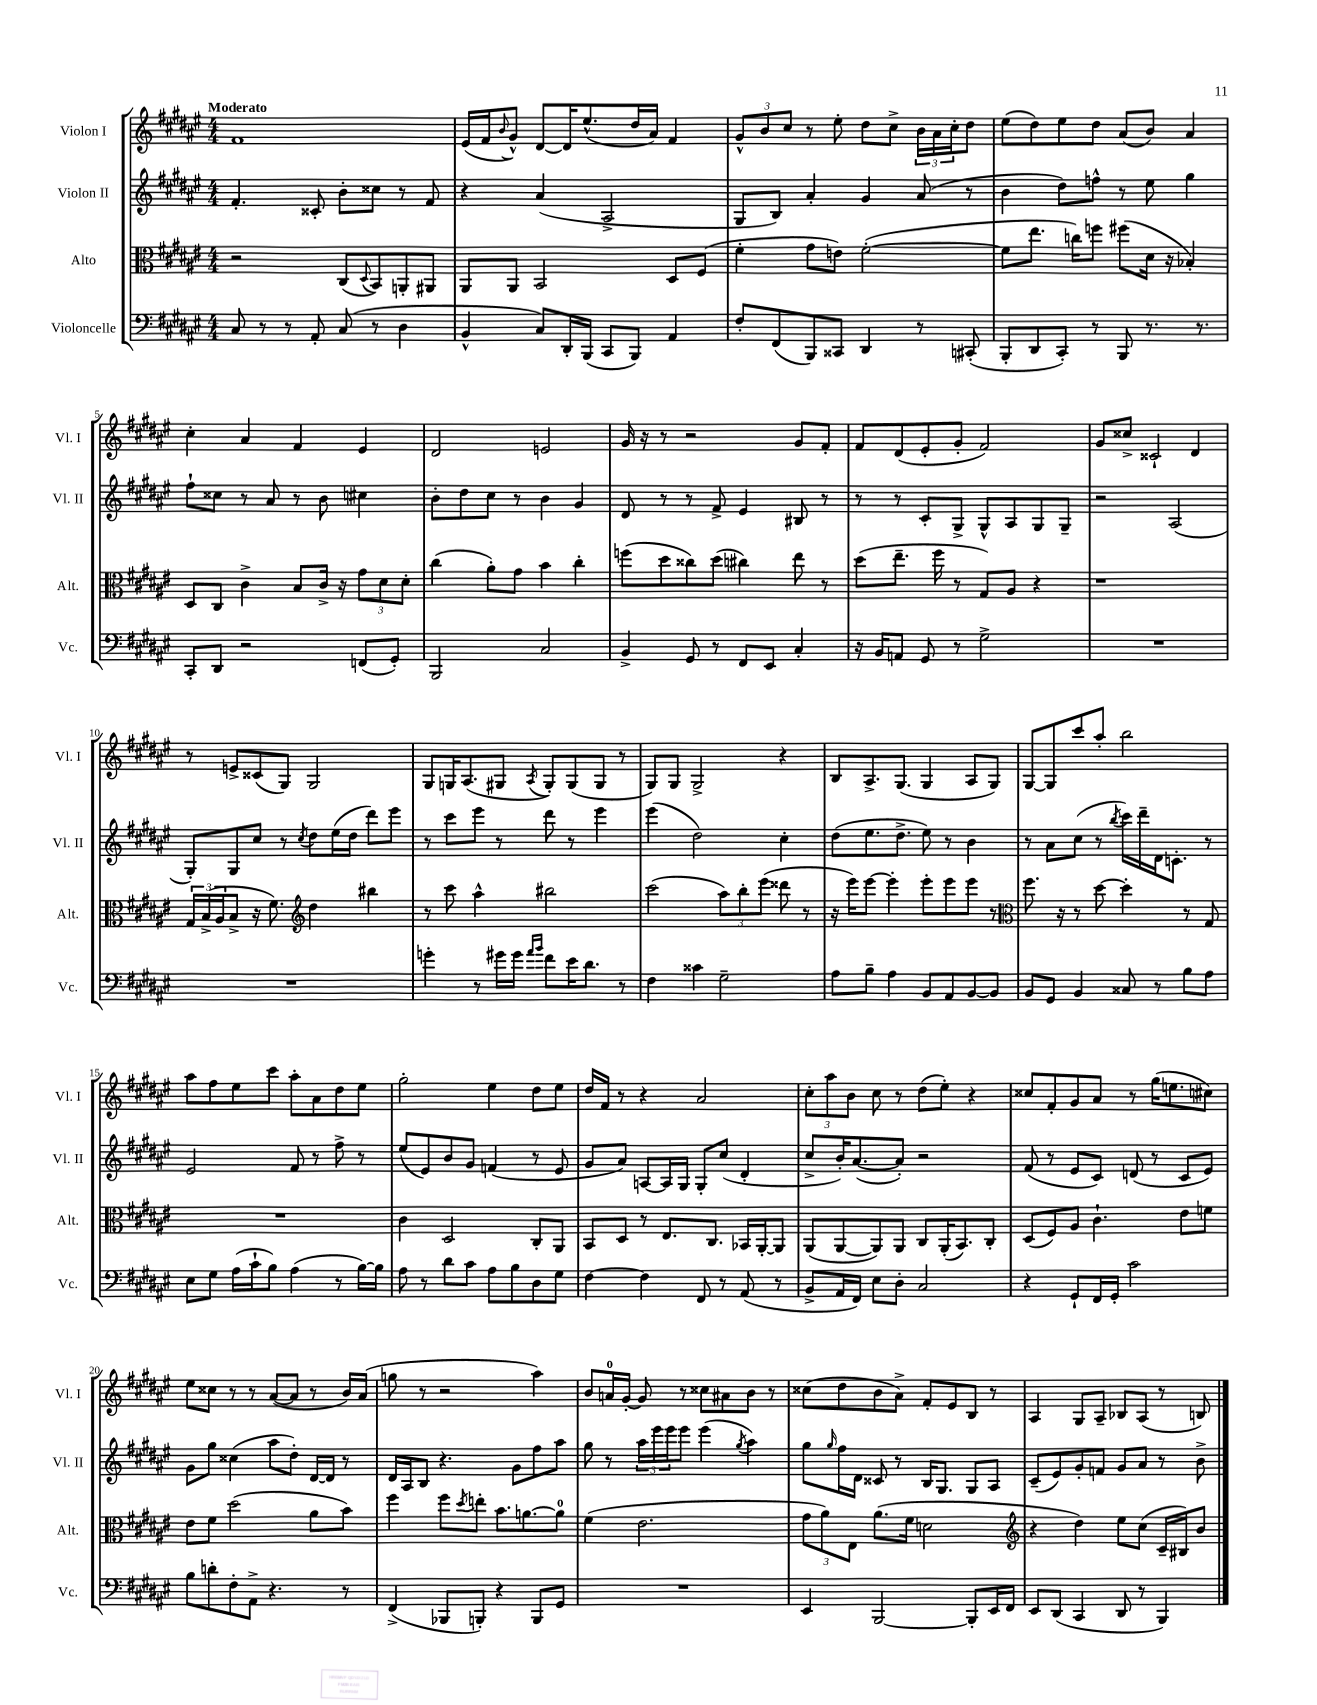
<<
\new StaffGroup <<
\new Staff = "s0" \with { instrumentName = "Violon I" shortInstrumentName = "Vl. I" } {
    \clef treble \key fis \major \numericTimeSignature \time 4/4 \tempo "Moderato"
    fis'1 |
    eis'16( fis'16 \appoggiatura { b'8 } gis'8-^) dis'8~ dis'16 eis''8.-^( dis''16 ais'16) fis'4 |
    \tuplet 3/2 { gis'8-^ b'8 cis''8 } r8 eis''8-. dis''8 cis''8-> \tuplet 3/2 { b'16 ais'16 cis''16-. } dis''8 |
    eis''8( dis''8) eis''8 dis''8 ais'8( b'8) ais'4 |
    cis''4-. ais'4 fis'4 eis'4 |
    dis'2 e'2 |
    gis'16 r16 r8 r2 gis'8 fis'8-. |
    fis'8 dis'8( eis'8-. gis'8-. fis'2) |
    gis'8 cisis''8-> cisis'2-! dis'4 |
    r8 e'8-> cisis'8( gis8) gis2 |
    gis8 g16 ais8.( gis8 \acciaccatura { ais8 } gis8-.) gis8( gis8 r8 |
    gis8) gis8 gis2-> r4 |
    b8 ais8.-> gis8.( gis4 ais8 gis8) |
    gis8~ gis8 cis'''8 ais''8-. b''2 |
    ais''8 fis''8 eis''8 cis'''8 ais''8-. ais'8 dis''8 eis''8 |
    gis''2-. eis''4 dis''8 eis''8 |
    dis''16 fis'16 r8 r4 ais'2 |
    \tuplet 3/2 { cis''8-. ais''8 b'8 } cis''8 r8 dis''8( eis''8-.) r4 |
    cisis''8 fis'8-. gis'8 ais'8 r8 gis''16( e''8. cis''8) |
    eis''8 cisis''8 r8 r8 ais'8~( ais'8 r8 b'16) ais'16( |
    g''8 r8 r2 ais''4) |
    b'8 a'16-0 gis'16~-. gis'8 r8 cisis''8 ais'8 b'8 r8 |
    cisis''8( dis''8 b'8 ais'8->) fis'8-. eis'8 b8 r8 |
    ais4 gis8 ais8-- bes8 ais8( r8 b8) \bar "|." |
}
\new Staff = "s1" \with { instrumentName = "Violon II" shortInstrumentName = "Vl. II" } {
    \clef treble \key fis \major \numericTimeSignature \time 4/4
    fis'4.-. cisis'8-. b'8-. cisis''8 r8 fis'8 |
    r4 ais'4( ais2-> |
    gis8 b8) ais'4-. gis'4 ais'8( r8 |
    b'4 dis''8) f''8-^ r8 eis''8 gis''4 |
    fis''8-! cisis''8 r8 ais'8 r8 b'8 cis''4 |
    b'8-. dis''8 cis''8 r8 b'4 gis'4 |
    dis'8 r8 r8 fis'8-> eis'4 bis8 r8 |
    r8 r8 cis'8-. gis8-> gis8-^ ais8 gis8 gis8-- |
    r2 ais2( |
    gis8-.) gis8 cis''8 r8 \acciaccatura { cis''8 } dis''8 eis''16( dis''16 dis'''8) eis'''8 |
    r8 cis'''8 eis'''8 r8 dis'''8 r8 eis'''4 |
    eis'''4( dis''2) cis''4-. |
    dis''8( eis''8. dis''8.-> eis''8) r8 b'4 |
    r8 ais'8 cis''8( r8 \acciaccatura { b''8 } cis'''16) dis'''16-- dis'16 c'8.-. r8 |
    eis'2 fis'8 r8 fis''8-> r8 |
    eis''8( eis'8) b'8 gis'8 f'4( r8 eis'8 |
    gis'8 ais'8) a8~ a16 gis16 gis8-. cis''8( dis'4-. |
    cis''8-> b'16-.) ais'8.~( ais'8-.) r2 |
    fis'8( r8 eis'8 cis'8) d'8( r8 cis'8 eis'8) |
    gis'8 gis''8 cisis''4( ais''8 dis''8-.) dis'16~ dis'16 r8 |
    dis'16 ais16 b8 r4. gis'8 fis''8 ais''8 |
    gis''8 r8 \tuplet 3/2 { ais''16 eis'''16 eis'''16 } eis'''8 eis'''4( \acciaccatura { gis''8 } ais''4) |
    gis''8 \grace { gis''16 } fis''16 dis'16 cisis'8 r8 b16 gis8. gis8 ais8 |
    cis'8--( eis'8) gis'8-. f'8 gis'8 ais'8 r8 b'8-> \bar "|." |
}
\new Staff = "s2" \with { instrumentName = "Alto" shortInstrumentName = "Alt." } {
    \clef alto \key fis \major \numericTimeSignature \time 4/4
    r2 cis8( \appoggiatura { dis8 } b,8) a,8-. ais,8 |
    ais,8 ais,8 b,2 dis8 fis8( |
    fis'4-. gis'8 e'8) fis'2~-.( |
    fis'8 eis''8. c''16) f''8 fis''8( dis'16 r16 bes4-.) |
    dis8 cis8 cis'4-> b8 cis'16-> r16 \tuplet 3/2 { gis'8 dis'8 dis'8-. } |
    cis''4( ais'8-.) gis'8 b'4 cis''4-. |
    f''8( dis''8 cisis''8) dis''8( cis''4) eis''8 r8 |
    dis''8( eis''8.-- fis''16 r8 gis8) ais8 r4 |
    r1 |
    \tuplet 3/2 { gis16 b16->( ais16 } b8-> r16 fis'8.) \clef treble dis''4 bis''4 |
    r8 cis'''8 ais''4-^ bis''2 |
    cis'''2( \tuplet 3/2 { ais''8) b''8-. eis'''8( } disis'''8 r8 |
    r16 eis'''16) eis'''8~ eis'''4-. eis'''8-. eis'''8 eis'''8 r8 |
    \clef alto fis''8. r16 r8 dis''8~ dis''4-. r8 gis8 |
    R1 |
    cis'4 dis2 cis8-. ais,8 |
    b,8 dis8 r8 eis8. cis8. bes,16 ais,16~-. ais,8 |
    ais,8( ais,8~ ais,8) ais,8 cis8 ais,16-.( b,8.) cis8-. |
    dis8( fis8) ais8 cis'4.-! eis'8 f'8 |
    eis'8 fis'8 dis''2( ais'8 b'8) |
    fis''4 fis''8 \acciaccatura { dis''8 } e''8-. b'8. a'8.~ a'8-0 |
    fis'4( eis'2. |
    \tuplet 3/2 { gis'8 ais'8) eis8 } ais'8.( fis'16 d'2 |
    \clef treble r4 dis''4) eis''8 cis''8( cis'16-- bis16) b'8 \bar "|." |
}
\new Staff = "s3" \with { instrumentName = "Violoncelle" shortInstrumentName = "Vc." } {
    \clef bass \key fis \major \numericTimeSignature \time 4/4
    cis8 r8 r8 ais,8-. cis8( r8 dis4 |
    b,4-^ cis8) dis,16-. b,,16( cis,8 b,,8) ais,4 |
    fis8-. fis,8( b,,8) cisis,8 dis,4 r8 cis,8-.( |
    b,,8-. dis,8 cis,8-.) r8 b,,8 r8. r8. |
    cis,8-. dis,8 r2 f,8( gis,8-.) |
    b,,2 cis2 |
    b,4-> gis,8 r8 fis,8 eis,8 cis4-. |
    r16 b,16 a,8 gis,8 r8 gis2-> |
    R1 |
    R1 |
    g'4-. r8 gis'16 gis'16 \grace { ais'16 b'16 } fis'8 eis'16 dis'8. r8 |
    fis4 cisis'4 gis2-- |
    ais8 b8-- ais4 b,8 ais,8 b,8~ b,8 |
    b,8 gis,8 b,4 cisis8 r8 b8 ais8 |
    eis8 gis8 ais16( cis'16-! b8) ais4( r8 b16~) b16 |
    ais8 r8 dis'8 cis'8 ais8 b8 dis8 gis8 |
    fis4~ fis4 fis,8 r8 ais,8( r8 |
    b,8-> ais,16 fis,16) eis8 dis8-. cis2 |
    r4 gis,8-! fis,16 gis,16-. cis'2 |
    b8 d'8-. fis8-. ais,8-> r4. r8 |
    fis,4->( bes,,8 b,,8-.) r4 b,,8 gis,8 |
    R1 |
    eis,4 b,,2~ b,,8-. eis,16 fis,16 |
    eis,8 dis,8( cis,4 dis,8 r8 b,,4) \bar "|." |
}
>>
>>
